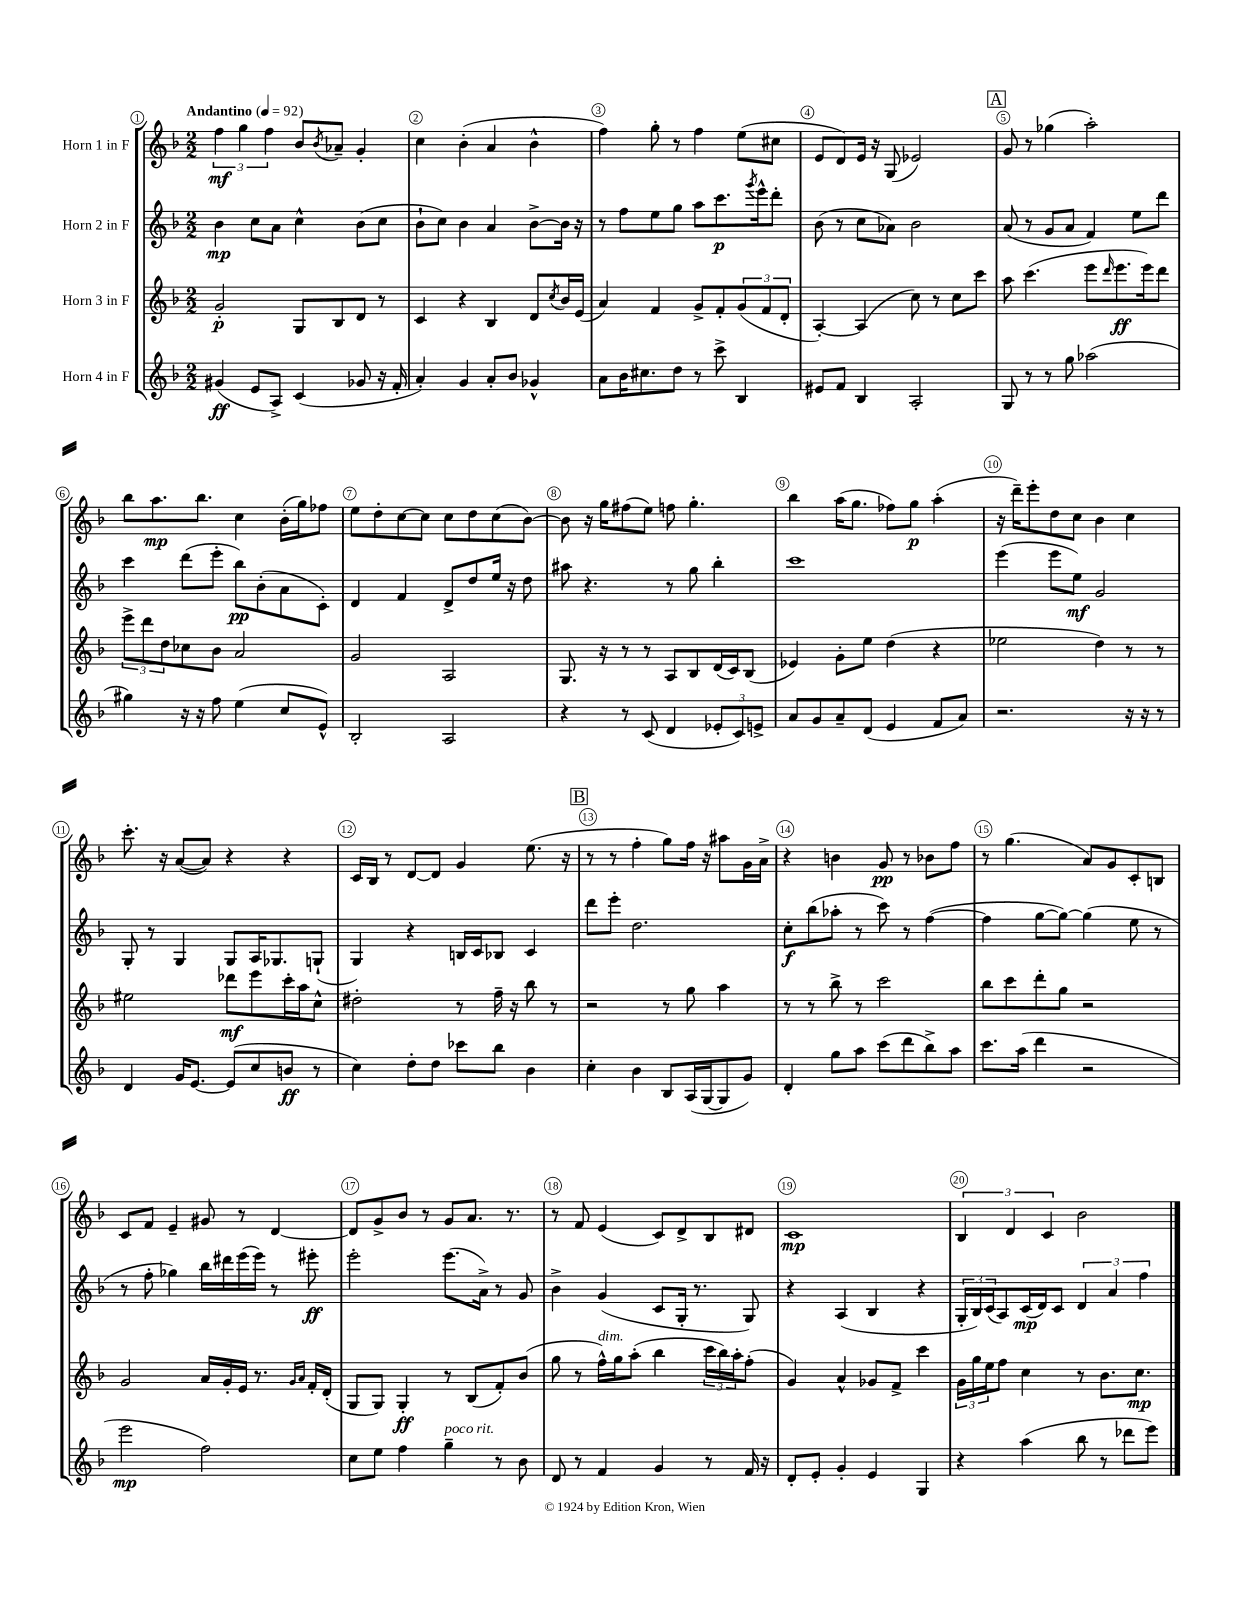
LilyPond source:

<<
\new StaffGroup <<
\new Staff = "s0" \with { instrumentName = "Horn 1 in F" } {
    \clef treble \key f \major \numericTimeSignature \time 2/2 \tempo "Andantino" 4 = 92
    \tuplet 3/2 { f''4\mf g''4 f''4 } bes'8 \acciaccatura { bes'8 } aes'8-- g'4-. |
    c''4 bes'4-.( a'4 bes'4-^ |
    f''4) g''8-. r8 f''4 e''8( cis''8 |
    e'8 d'8) e'16 r16 g8( ees'2) |
    \mark \markup { \box "A" } g'8 r8 ges''4( a''2-.) |
    bes''8 a''8.\mp bes''8. c''4 bes'16-.( g''16) fes''8 |
    e''8 d''8-. c''8~ c''8 c''8 d''8 c''8( bes'8~) |
    bes'8 r16 g''16 fis''8( e''8) f''8 g''4.-. |
    bes''4 a''16( g''8. fes''8) g''8\p a''4-.( |
    r16 d'''16--) e'''8-. d''8 c''8 bes'4 c''4 |
    c'''8.-. r16 a'8~( a'8) r4 r4 |
    c'16 bes16 r8 d'8~ d'8 g'4 e''8.( r16 |
    \mark \markup { \box "B" } r8 r8 f''4-. g''8) f''16 r16 ais''8 g'16 a'16-> |
    r4 b'4 g'8\pp r8 bes'8 f''8 |
    r8 g''4.( a'8) g'8 c'8-. b8 |
    c'8 f'8 e'4-- gis'8 r8 d'4~ |
    d'8 g'8-> bes'8 r8 g'8 a'8. r8. |
    r8 f'8 e'4( c'8) d'8-> bes8 dis'8 |
    c'1\mp |
    \tuplet 3/2 { bes4 d'4 c'4 } bes'2 \bar "|." |
}
\new Staff = "s1" \with { instrumentName = "Horn 2 in F" } {
    \clef treble \key f \major \numericTimeSignature \time 2/2
    bes'4\mp c''8 a'8 c''4-^ bes'8( c''8 |
    bes'8-! c''8) bes'4 a'4 bes'8~-> bes'16 r16 |
    r8 f''8 e''8 g''8 a''8 c'''8.\p \acciaccatura { g'''8 } e'''16-^ d'''8-. |
    bes'8( r8 c''8 aes'8) bes'2 |
    \mark \markup { \box "A" } a'8( r8 g'8 a'8 f'4) e''8 d'''8 |
    c'''4 d'''8( e'''8-. bes''8\pp) bes'8-.( a'8 c'8-.) |
    d'4 f'4 d'8-> d''8 e''16 r16 d''8 |
    ais''8 r4. r8 g''8 bes''4-. |
    c'''1 |
    e'''4( e'''8 e''8\mf) g'2 |
    g8-. r8 g4 g8 a16 ges8. g8-!( |
    g4) r4 b16 c'16 bes8 c'4 |
    \mark \markup { \box "B" } d'''8 e'''8-. d''2. |
    c''8-.\f bes''8( aes''8-. r8 c'''8) r8 f''4~( |
    f''4 g''8~ g''8~) g''4( e''8 r8 |
    r8 f''8-. ges''4) bes''16 dis'''16 e'''16( e'''16) r8 eis'''8-.\ff |
    e'''2-. e'''8.( a'16->) r8 g'8 |
    bes'4-> g'4( c'8 g16-. r8. g8) |
    r4 a4( bes4 r4 |
    \tuplet 3/2 { g16-. bes16) c'16( } a8) c'16\mp( d'16) c'8 \tuplet 3/2 { d'4 a'4 f''4 } \bar "|." |
}
\new Staff = "s2" \with { instrumentName = "Horn 3 in F" } {
    \clef treble \key f \major \numericTimeSignature \time 2/2
    g'2-.\p g8 bes8 d'8 r8 |
    c'4 r4 bes4 d'8 \acciaccatura { c''8 } bes'16 e'16( |
    a'4) f'4 g'8-> f'8-. \tuplet 3/2 { g'8( f'8 d'8-. } |
    a4~-.) a4( c''8) r8 c''8 c'''8 |
    \mark \markup { \box "A" } a''8 c'''4.( e'''8 \grace { d'''16 } e'''8.\ff e'''16) d'''8 |
    \tuplet 3/2 { e'''8-> d'''8 d''8 } ces''8 bes'8 a'2 |
    g'2 a2 |
    g8. r16 r8 r8 a8 bes8 d'16( c'16) bes8( |
    ees'4) g'8-. e''8 d''4( r4 |
    ees''2 d''4) r8 r8 |
    eis''2 des'''8\mf e'''8 c'''16-. a''16 c''8-^ |
    dis''2-. r8 f''16-- r16 bes''8 r8 |
    \mark \markup { \box "B" } r2 r8 g''8 a''4 |
    r8 r8 bes''8-> r8 c'''2 |
    bes''8 c'''8 d'''8-. g''8 r2 |
    g'2 a'16 g'16-. e'16 r8. \grace { g'16 a'16 } f'16-. d'16-.( |
    g8 g8) g4-.\ff r8 bes8( f'8-.) bes'8( |
    g''8 r8 f''16-^^\markup { \italic "dim." }) g''16 a''8-.( bes''4 \tuplet 3/2 { c'''16 bes''16) a''16-. } f''8-.( |
    g'4) a'4-^ ges'8 f'8-> c'''4 |
    \tuplet 3/2 { g'16 g''16 e''16 } f''8 c''4 r8 bes'8. c''8.\mp \bar "|." |
}
\new Staff = "s3" \with { instrumentName = "Horn 4 in F" } {
    \clef treble \key f \major \numericTimeSignature \time 2/2
    gis'4\ff( e'8 a8->) c'4( ges'8 r16 f'16-. |
    a'4-.) g'4 a'8-. bes'8 ges'4-^ |
    a'8 bes'16 cis''8. d''8 r8 c'''8-> bes4 |
    eis'8 f'8 bes4 a2-. |
    \mark \markup { \box "A" } g8 r8 r8 g''8 aes''2( |
    gis''4) r16 r16 f''8 e''4( c''8 e'8-^) |
    bes2-. a2 |
    r4 r8 c'8( d'4 \tuplet 3/2 { ees'8-. c'8) e'8-> } |
    a'8 g'8 a'8-- d'8( e'4 f'8 a'8) |
    r2. r16 r16 r8 |
    d'4 g'16 e'8.~ e'8( c''8 b'8\ff r8 |
    c''4) d''8-. d''8 ces'''8 bes''8 bes'4 |
    \mark \markup { \box "B" } c''4-. bes'4 bes8 a16( g16~ g8 g'8) |
    d'4-. g''8 a''8 c'''8( d'''8 bes''8->) a''8 |
    c'''8. a''16( d'''4 r2 |
    e'''2\mp f''2) |
    c''8 e''8 f''4 g''4--^\markup { \italic "poco rit." } r8 bes'8 |
    d'8 r8 f'4 g'4 r8 f'16 r16 |
    d'8-. e'8-. g'4-. e'4 g4 |
    r4 a''4( bes''8 r8 des'''8 e'''8) \bar "|." |
}
>>
>>
\layout { \context { \Score \override BarNumber.break-visibility = ##(#f #t #t) barNumberVisibility = #all-bar-numbers-visible \override BarNumber.stencil = #(make-stencil-circler 0.1 0.3 ly:text-interface::print) } }
